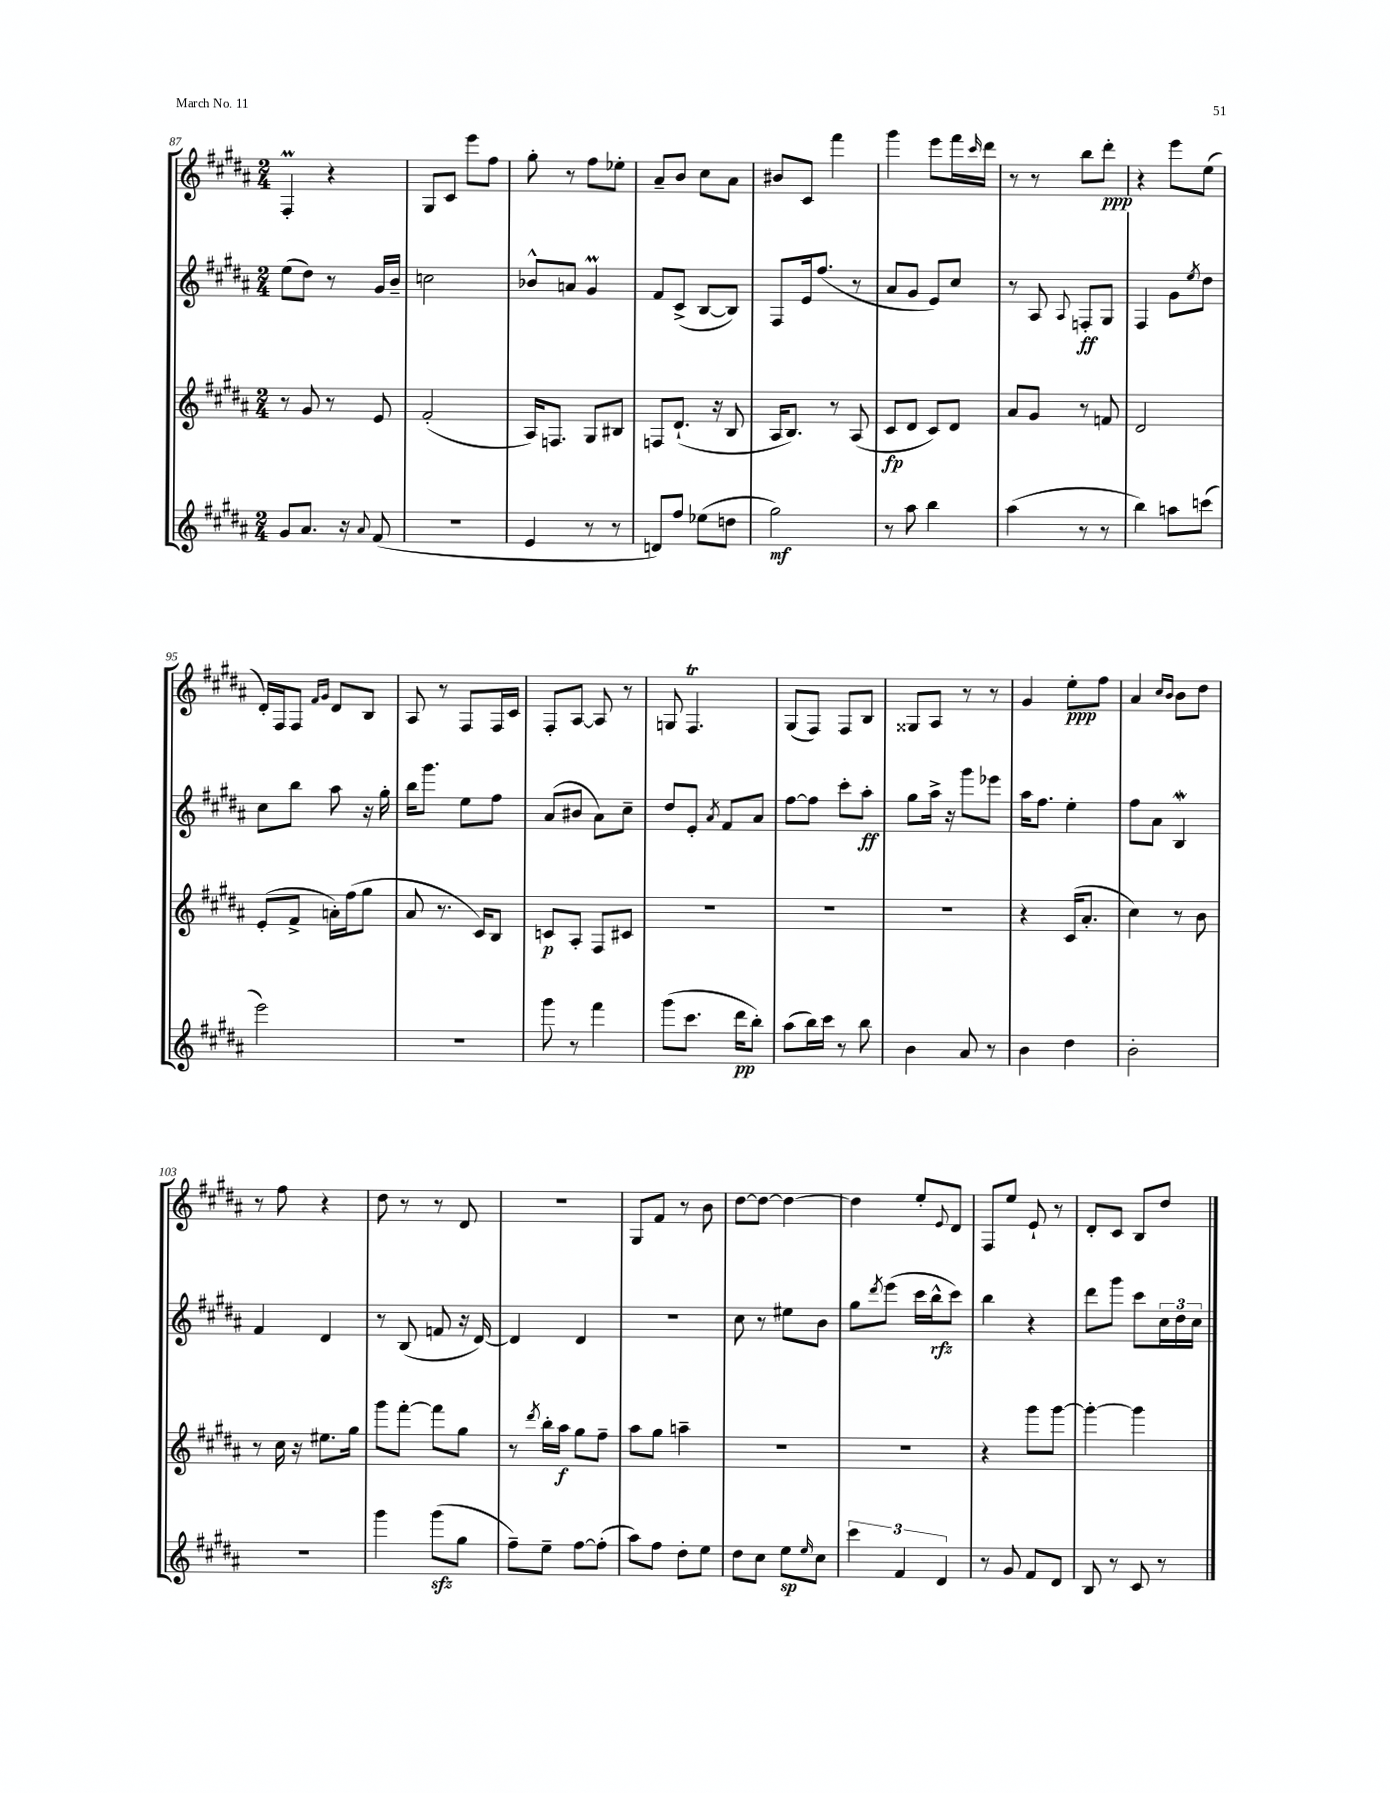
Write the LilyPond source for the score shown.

<<
\new StaffGroup <<
\new Staff = "s0" {
    \clef treble \key b \major \numericTimeSignature \time 2/4
    fis4-.\prall r4 |
    gis8 cis'8 e'''8 fis''8 |
    gis''8-. r8 fis''8 ees''8-. |
    ais'8-- b'8 cis''8 ais'8 |
    bis'8 cis'8 fis'''4 |
    gis'''4 e'''8 fis'''16 \grace { cis'''16 } dis'''16 |
    r8 r8 b''8 dis'''8-.\ppp |
    r4 e'''8 e''8( |
    dis'16-.) fis16 fis8 \grace { fis'16 gis'16 } dis'8 b8 |
    ais8 r8 fis8 fis16 cis'16 |
    fis8-. ais8~ ais8 r8 |
    g8 fis4.\trill |
    gis8( fis8) fis8 b8 |
    gisis8 ais8 r8 r8 |
    gis'4 e''8-.\ppp fis''8 |
    ais'4 \grace { cis''16 b'16 } b'8 dis''8 |
    r8 fis''8 r4 |
    dis''8 r8 r8 dis'8 |
    r2 |
    gis8 fis'8 r8 b'8 |
    dis''8~ dis''8~ dis''4~ |
    dis''4 e''8-. \appoggiatura { e'8 } dis'8 |
    fis8 e''8 e'8-! r8 |
    dis'8-. cis'8 b8 dis''8 \bar "|." |
}
\new Staff = "s1" {
    \clef treble \key b \major \numericTimeSignature \time 2/4
    e''8( dis''8) r8 gis'16 b'16-- |
    c''2 |
    bes'8-^ a'8 gis'4\prall |
    fis'8 cis'8->( b8~ b8) |
    fis8 e'16 fis''8.( r8 |
    ais'8 gis'8 e'8) cis''8 |
    r8 ais8 \appoggiatura { ais8 } f8-.\ff gis8 |
    fis4 gis'8 \acciaccatura { e''8 } dis''8 |
    cis''8 b''8 ais''8 r16 gis''16-. |
    b''16 gis'''8. e''8 fis''8 |
    ais'8( bis'8 ais'8) cis''8-- |
    dis''8 e'8-. \acciaccatura { ais'8 } fis'8 ais'8 |
    fis''8~ fis''8 cis'''8-. ais''8-.\ff |
    gis''8 ais''16-> r16 gis'''8 ees'''8 |
    ais''16 fis''8. e''4-. |
    fis''8 ais'8 b4\mordent |
    fis'4 dis'4 |
    r8 b8( f'8 r16 dis'16~) |
    dis'4 dis'4 |
    R2 |
    cis''8 r8 eis''8 b'8 |
    gis''8 \acciaccatura { dis'''8 } e'''8( cis'''16 b''16-^\rfz cis'''8) |
    b''4 r4 |
    dis'''8 gis'''8 cis'''8 \tuplet 3/2 { cis''16 dis''16 cis''16 } \bar "|." |
}
\new Staff = "s2" {
    \clef treble \key b \major \numericTimeSignature \time 2/4
    r8 gis'8 r8 e'8 |
    fis'2-.( |
    ais16) f8. gis8 bis8 |
    f8 dis'8.-!( r16 b8 |
    ais16 b8.) r8 ais8( |
    cis'8\fp dis'8 cis'8) dis'8 |
    ais'8 gis'8 r8 f'8 |
    dis'2 |
    e'8-.( fis'8-> a'16-.) fis''16( gis''8 |
    ais'8 r8. cis'16) b8 |
    c'8\p ais8-. fis8 cis'8 |
    R2 |
    R2 |
    R2 |
    r4 cis'16( ais'8.-. |
    cis''4) r8 b'8 |
    r8 cis''16 r16 eis''8. gis''16 |
    gis'''8 fis'''8~-. fis'''8 gis''8 |
    r8 \acciaccatura { dis'''8 } b''16-. ais''16\f gis''8 fis''8-- |
    ais''8 gis''8 a''4-- |
    R2 |
    R2 |
    r4 gis'''8 gis'''8~ |
    gis'''4~-. gis'''4 \bar "|." |
}
\new Staff = "s3" {
    \clef treble \key b \major \numericTimeSignature \time 2/4
    gis'8 ais'8. r16 \appoggiatura { ais'8 } fis'8( |
    R2 |
    e'4 r8 r8 |
    d'8) fis''8 ees''8( d''8 |
    gis''2\mf) |
    r8 ais''8 b''4 |
    ais''4( r8 r8 |
    b''4) a''8 c'''8( |
    e'''2) |
    r2 |
    gis'''8 r8 fis'''4 |
    gis'''8( cis'''8. dis'''16\pp b''8-.) |
    ais''8( b''16) cis'''16 r8 b''8 |
    b'4 ais'8 r8 |
    b'4 dis''4 |
    b'2-. |
    R2 |
    gis'''4 gis'''8\sfz( gis''8 |
    fis''8--) e''8-- fis''8~ fis''8-.( |
    ais''8) fis''8 dis''8-. e''8 |
    dis''8 cis''8 e''8\sp \grace { e''16 } cis''8 |
    \tuplet 3/2 { cis'''4 fis'4 dis'4 } |
    r8 gis'8 fis'8 dis'8 |
    b8 r8 cis'8 r8 \bar "|." |
}
>>
>>
\layout { \context { \Score currentBarNumber = #87 } }
